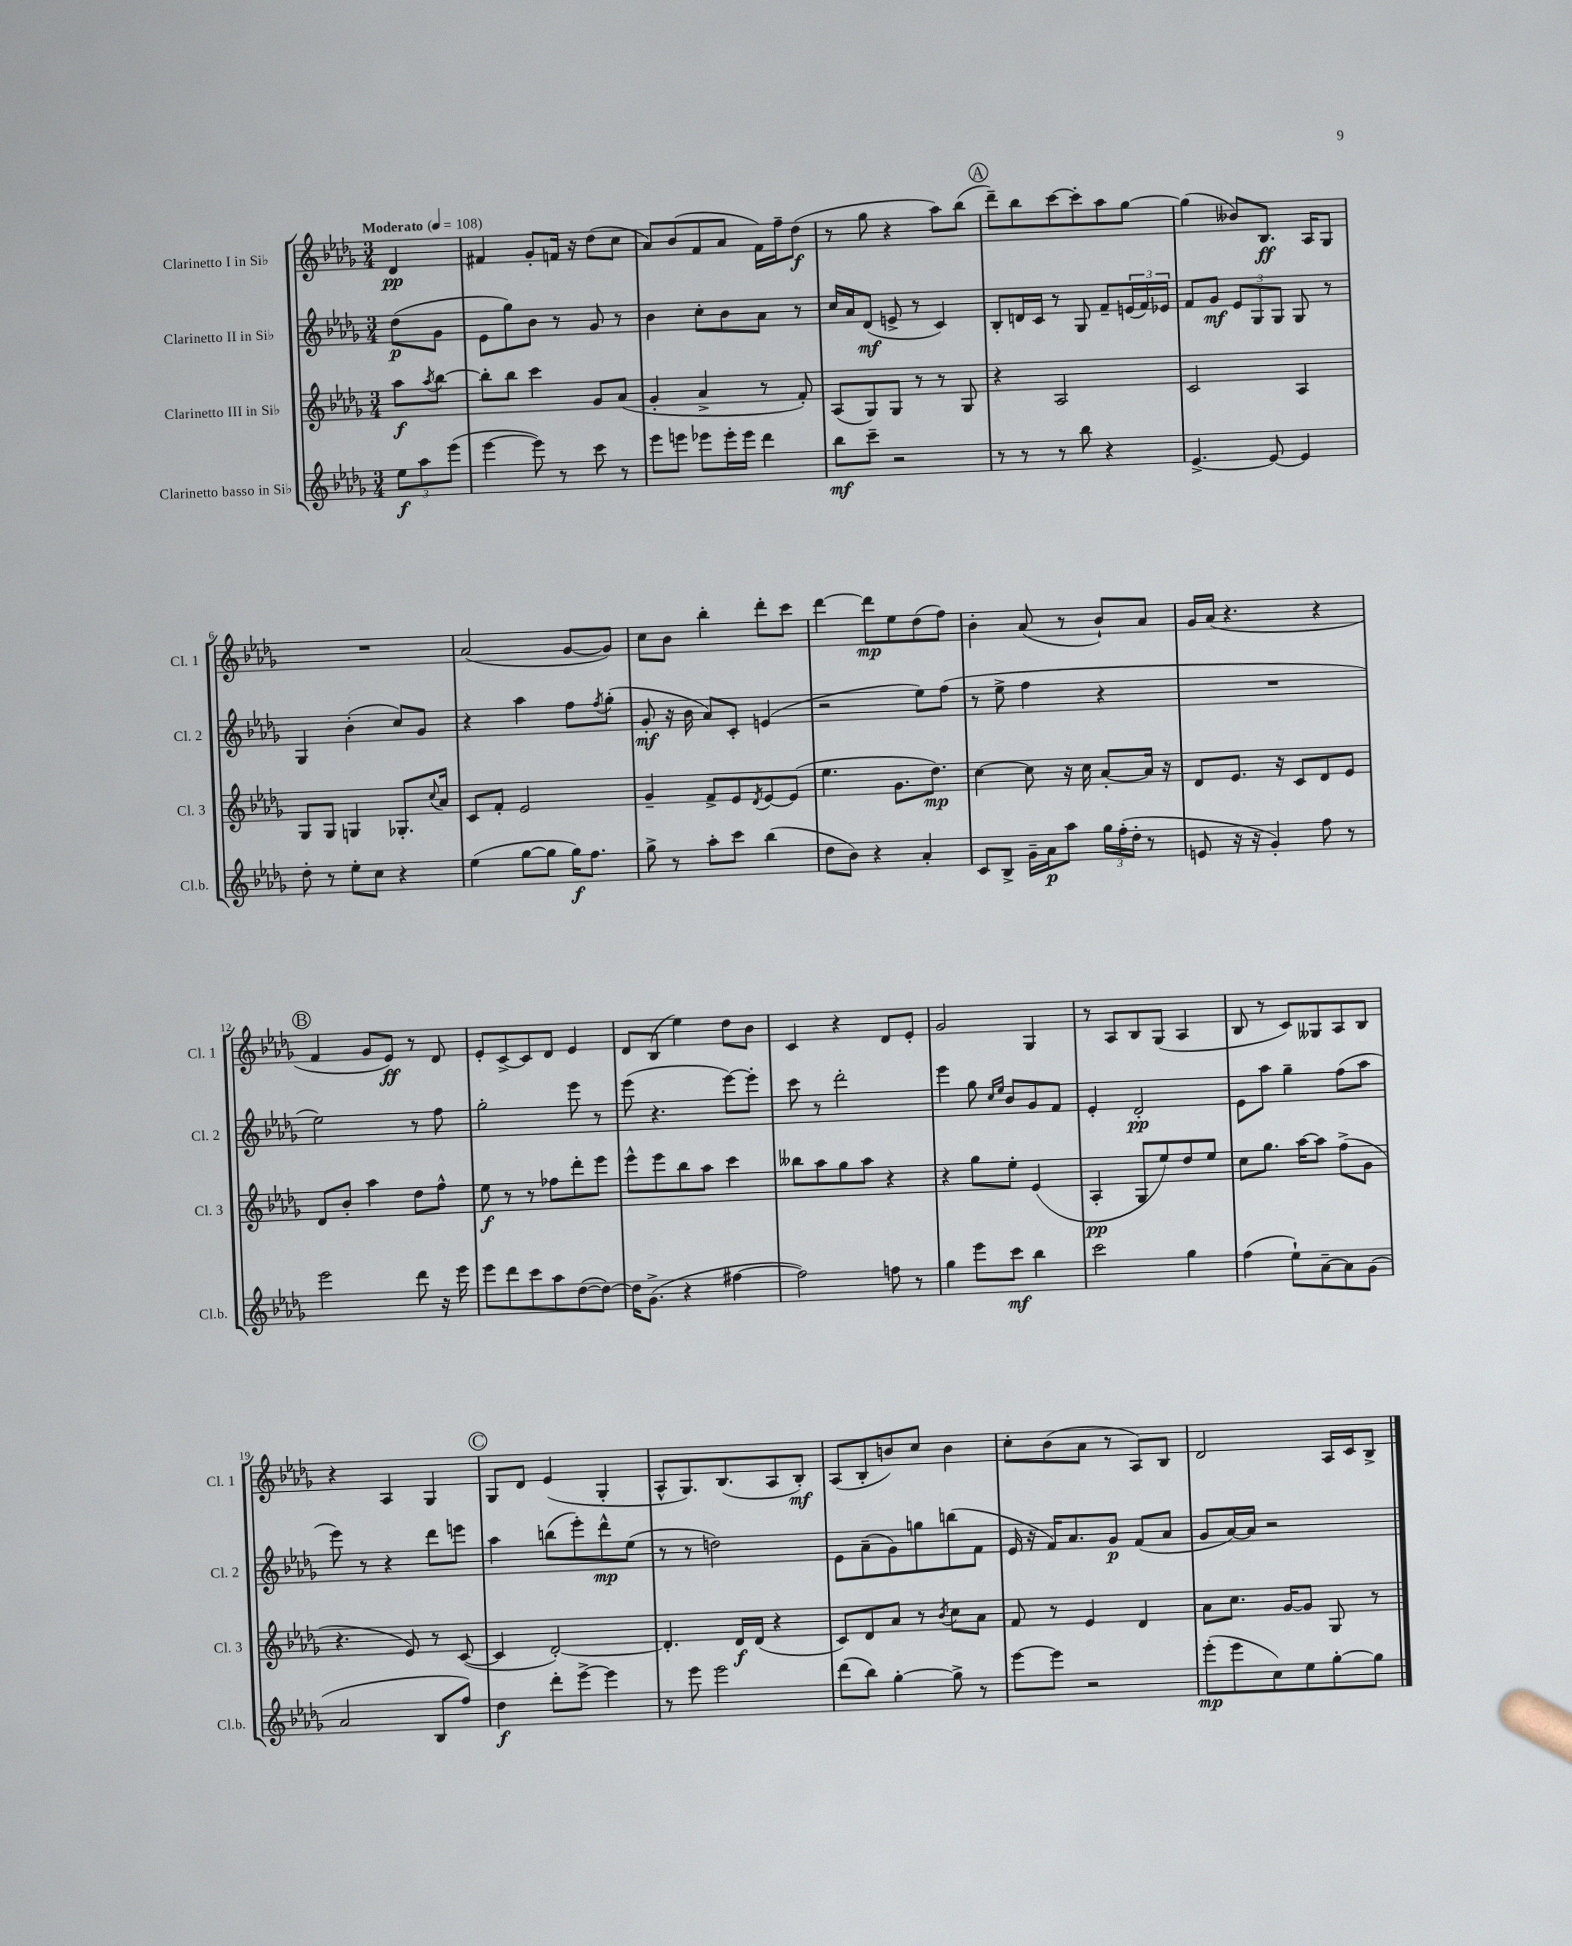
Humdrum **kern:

**kern	**kern	**kern	**kern
*staff4	*staff3	*staff2	*staff1
*clefG2	*clefG2	*clefG2	*clefG2
*k[b-e-a-d-g-]	*k[b-e-a-d-g-]	*k[b-e-a-d-g-]	*k[b-e-a-d-g-]
*M3/4	*M3/4	*M3/4	*M3/4
*MM108	*MM108	*MM108	*MM108
12ee-\L	8aa-\L	(8dd-\L	4d-/
12aa-\	.	.	.
.	8qaa-/	.	.
.	[8bb-\J	8g-\J	.
(12eee-\J	.	.	.
=	=	=	=
[4eee-\	8bb-'\]L	8e-\L	4f#/
.	8bb-\J	8gg-\)	.
8eee-\])	4ccc\	8b-\J	8g-'/L
8r	.	8r	16f/Jk
.	.	.	16r
8ccc\	8g-/L	8g-/	(8dd-\L
8r	(8a-/J	8r	8cc\J
=	=	=	=
8eee-\L	4g-'/	4b-\	8a-/L)
8eee\J	.	.	(8b-/
8eee-\L	4a-^/	8cc'\L	8f/
16eee-'\L	.	8b-\	8a-/J
16eee-\JJ	.	.	.
4ddd-\	8r	8a-\J	16f\LL)
.	.	.	16ff~\J
.	8f'/)	8r	(8dd-\J
=	=	=	=
8bb-\L	(8A-/L	16cc/LL	8r
.	.	16a-/J	.
8ccc~\J	8G-/)	(8d-/J	8gg-\
2r	8G-/J	8e^/	4r
.	8r	8r	.
.	8r	4c/)	8aa-\L)
.	8G-/	.	(8bb-\J
=	=	=	=
8r	4r	8B-'/L	8ddd-~\L)
8r	.	16d/L	8bb-\
.	.	16c/JJ	.
8r	2A-/	8r	[8ccc\
8bb-\	.	8G-/	8ccc'\]
4r	.	8f~/L	8aa-\
.	.	(24e/L	[8gg-\J
.	.	24f/)	.
.	.	24e-/JJ	.
=	=	=	=
[4.e-^/	2c/	8f/L	(4gg-\]
.	.	8g-/J	.
.	.	12e-/L	8b--/L)
.	.	12G-/	.
8e-/_	.	.	8.B-/J
.	.	12G-/J	.
4e-/]	4A-/	8G-/	.
.	.	.	16A-/LK
.	.	8r	8G-/J
=	=	=	=
8dd-'\	8G-/L	4G-/	2.r
8r	8G-/J	.	.
8ee-'\L	4G/	(4b-'\	.
8cc\J	.	.	.
4r	8.G-'/L	8cc/L)	.
.	.	8g-/J	.
.	8qqcc/	.	.
.	16a-/Jk	.	.
=	=	=	=
(4ee-\	8c/L	4r	(2a-/
.	8f'/J	.	.
[8gg-\L	2e-/	4aa-\	.
8gg-\]J	.	.	.
16gg-\LK)	.	8ff\L	[8g-/L
8.ff\J	.	.	.
.	.	8qff/	.
.	.	(8gg-'\J	8g-/]J)
=	=	=	=
8gg-^\	4g-~/	8g-'/	8cc\L
8r	.	16r	8b-\J
.	.	16b-\	.
8aa-'\L	8f^/L	8a-/L)	4bb-'\
8ccc\J	8e-/	8c'/J	.
.	8qd-/	.	.
(4bb-\	[8e-/	(4e/	8ddd-'\L
.	(8e-/]J	.	8ccc\J
=	=	=	=
8dd-\L	4.ee-\	2r	[4ddd-\
8b-\J)	.	.	.
4r	.	.	8ddd-\]L
.	8.g-\L	.	8ee-\
4a-'/	.	8ee-\L)	(8dd-\
.	8.dd-\J)	.	.
.	.	(8ff\J	8ff\J)
=	=	=	=
8c/L	[4cc\	8r	4b-'\
8B-^/J	.	8ee-^\	.
16g-~\LL	8cc\]	4ff\	(8a-/
16a-\J	.	.	.
8aa-\J	16r	.	8r
.	16cc\	.	.
24gg-\LL	[8a-'/L	4r	8b-`/L)
(24ff'\	.	.	.
24dd-'\JJ	.	.	.
8r	16a-/]Jk	.	8a-/J
.	16r	.	.
=	=	=	=
8e/	8d-/L	2.r	16g-/LL
.	.	.	(16a-/JJ
16r	8.e-/J	.	4.r
16r	.	.	.
4g-'/)	.	.	.
.	16r	.	.
.	8c/L	.	.
8ff\	8d-/	.	4r
8r	8e-/J	.	.
=	=	=	=
2eee-\	8d-/L	2ee-\)	4f/
.	8b-'/J	.	.
.	4aa-\	.	8g-/L
.	.	.	8e-/J)
8ddd-\	8dd-\L	8r	8r
16r	8ff^^\J	8ff\	8d-/
16eee-\	.	.	.
=	=	=	=
8eee-\L	8ee-\	2gg-'\	8e-'/L
8ddd-\	8r	.	[8c^/
8ccc\	8r	.	8c/]
8aa-\	8ff-\L	.	8d-/J
([8dd-\	8ddd-'\	8eee-\	4e-/
8dd-\_J)	8eee-\J	8r	.
=	=	=	=
16dd-\]LK	8eee-^^\L	(8eee-\	8d-/L
(8.g-^\J	.	.	.
.	8eee-\	4.r	(8B-/J
4r	8bb-\	.	4ee-\)
.	8aa-\J	.	.
[4ff#\	4ccc\	[8eee-\L)	8dd-\L
.	.	8eee-'\]J	8b-\J
=	=	=	=
2ff#\])	8bb--\L	8ccc\	4c/
.	8aa-\	8r	.
.	8gg-\	2ddd-'\	4r
.	8aa-\J	.	.
8ff\	4r	.	8d-/L
8r	.	.	8e-'/J
=	=	=	=
4gg-\	4r	4eee-\	2g-/
8eee-\L	8gg-\L	8gg-\	.
.	.	16qqcc/LL	.
.	.	16qqee-/JJ	.
8ccc\J	8ee-'\J	8b-/L	.
4bb-\	(4e-/	8g-/	4G-/
.	.	8f/J	.
=	=	=	=
2ccc\	4A-'/	4e-'/	8r
.	.	.	8A-/L
.	8G-/L	2d-'/	8B-/
.	8ee-/)	.	(8G-/J
4gg-\	8dd-/	.	4A-/
.	8ee-/J	.	.
=	=	=	=
(4ff\	8cc\L	8e-\L	8B-/
.	8.gg-\J	8aa-\J	8r
8ee-`\L)	.	4gg-~\	8c/L)
.	[16aa-\LK	.	.
[8a-~\	8aa-\]J	.	8G--/
8a-\]	(8ff^\L	(8ff\L	8A-/
(8g-\J	8g-\J	8aa-\J	8B-/J
=	=	=	=
2a-/	4.r	8eee-\)	4r
.	.	8r	.
.	.	4r	4A-/
.	8e-/)	.	.
8B-/L	8r	8ddd-\L	4G-/
8ff/J)	([8c/	8eee\J	.
=	=	=	=
4dd-\	4c/]	4aa-\	8G-/L
.	.	.	8d-/J
8ddd-'\L	[2d-'/)	(8bb\L	(4e-/
[8eee-^\J	.	8eee-'\)	.
4eee-\]	.	8ddd-^^\	4G-'/
.	.	(8ee-\J	.
=	=	=	=
8r	4.d-'/]	8r	8A-^^/L
8eee-\	.	8r	8.G-/)
2eee-\	.	2dd\)	.
.	.	.	(8.B-/
.	16d-/LL	.	.
.	(16d-/JJ	.	.
.	4r	.	8A-/
.	.	.	8B-'/J)
=	=	=	=
(8ddd-\L	8c/L)	8e-\L	(8A-/L
8bb-\J)	8d-/	(8a-~\	8B-'/
[4gg-'\	8a-/J	8g-\)	8b/)
.	8r	8gg\	8cc/J
.	8qb-/	.	.
8gg-^\]	8cc\L	(8bb\	4b\
8r	8a-\J	8f\J	.
=	=	=	=
[8eee-\L	8f/	16e-/	8cc'\L
.	.	16r	.
8eee-\]J	8r	16f/LK)	(8b-\
.	.	8.a-/	.
2r	4e-/	.	8a-\J
.	.	8g-/J	8r
.	4d-/	(8f/L	8A-/L)
.	.	8a-/J	8B-/J
=	=	=	=
(8eee-'\L	8a-\L	8g-/L	2d-/
8eee-\	8.cc\J	[16a-/L)	.
.	.	16a-/]JJ	.
8cc\)	.	2r	.
.	[16g-/LK	.	.
8ee-\	8g-/]J	.	.
[8gg-'\	8G-/	.	16A-/LL
.	.	.	16c/J
8gg-\]J	8r	.	8B-^/J
==	==	==	==
*-	*-	*-	*-
